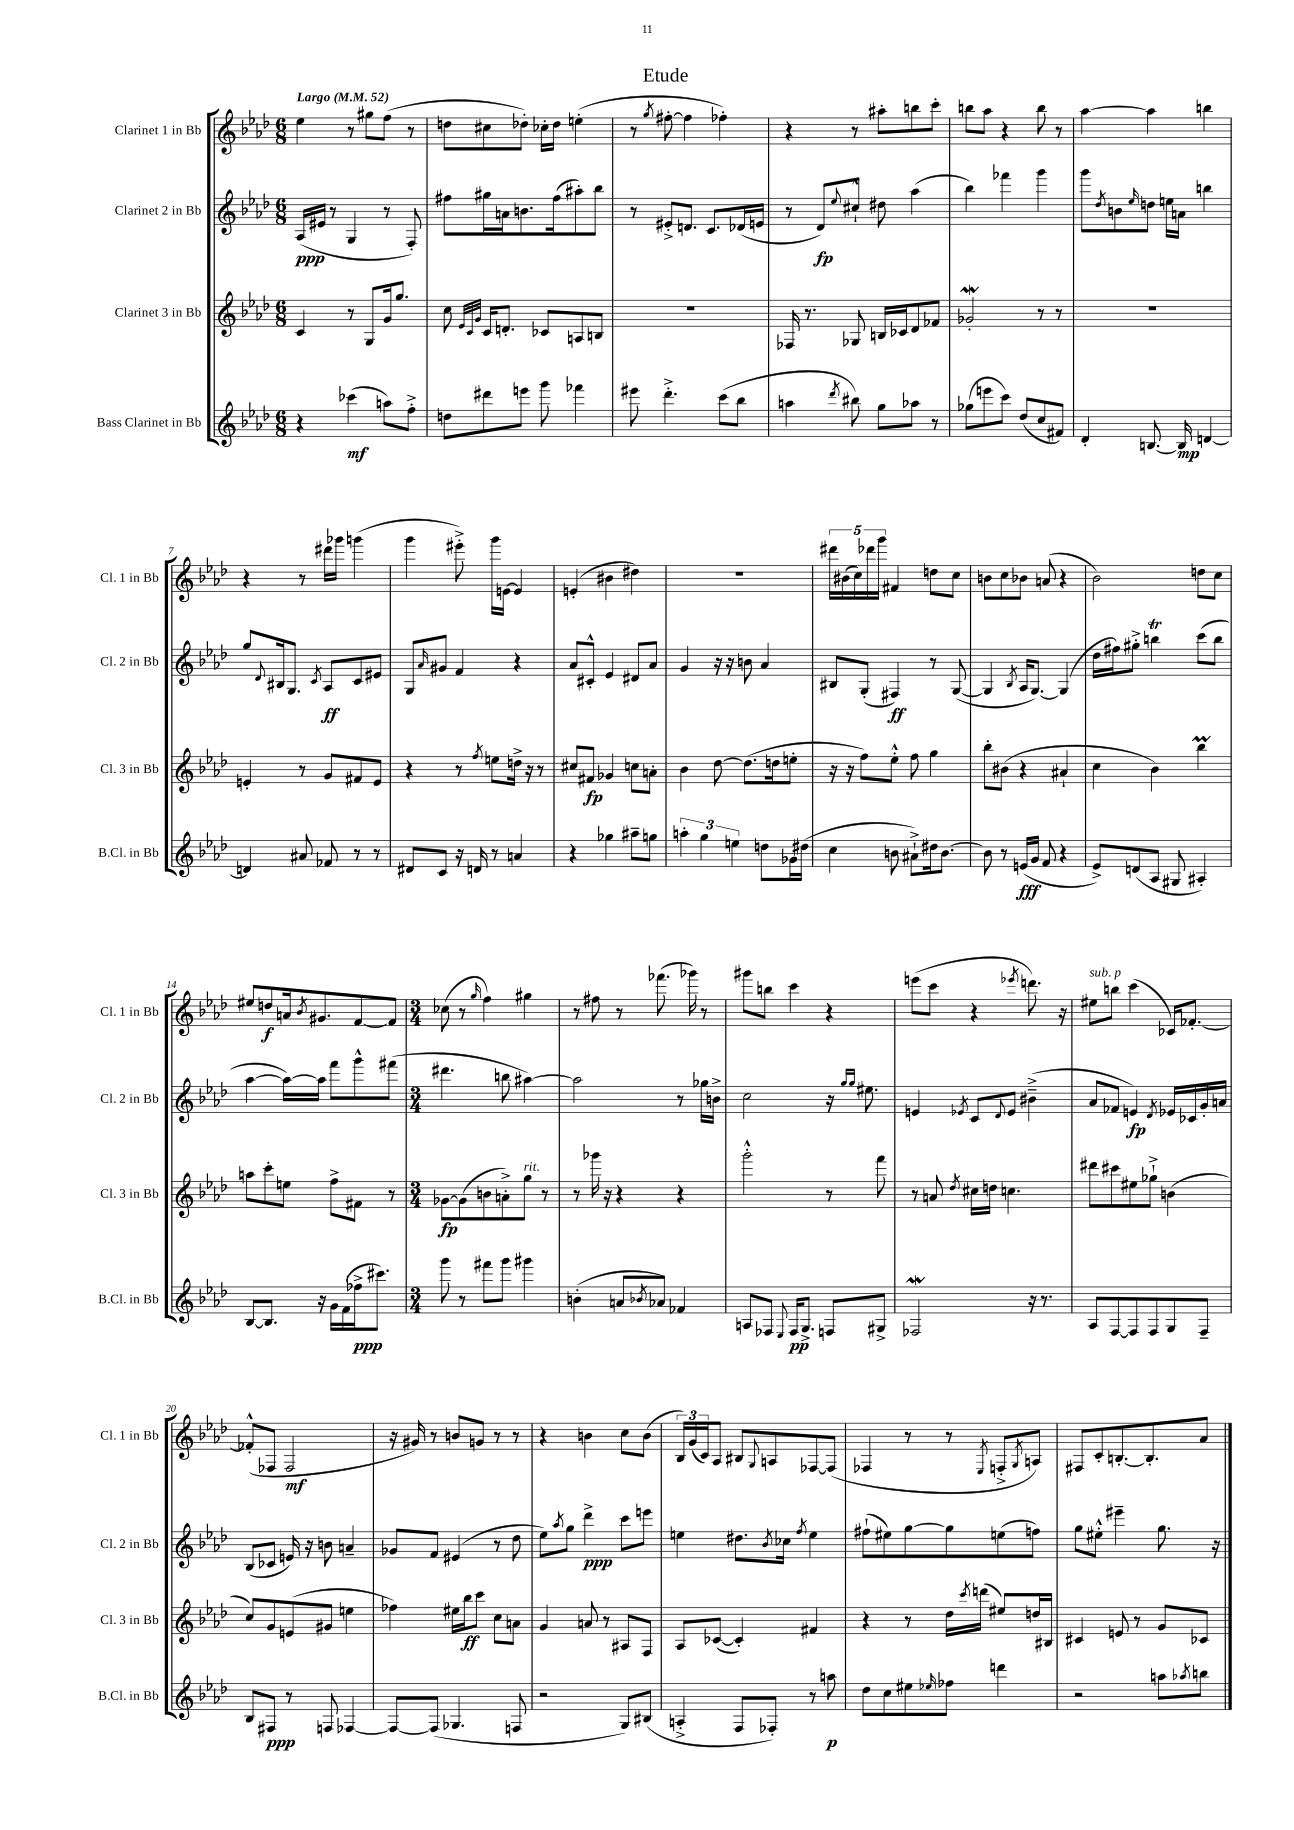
\header { title = "Etude" }
<<
\new StaffGroup <<
\new Staff = "s0" \with { instrumentName = "Clarinet 1 in Bb" shortInstrumentName = "Cl. 1 in Bb" } {
    \clef treble \key aes \major \numericTimeSignature \time 6/8 \tempo "Largo" 4 = 52
    ees''4 r8 gis''8 f''8( r8 |
    d''8 cis''8 des''8-.) ces''16-. des''16 e''4-.( |
    r8 \acciaccatura { g''8 } fis''8~-. fis''4 fes''4-.) |
    r4 r8 ais''8-. b''8 c'''8-. |
    b''8 aes''8 r4 b''8 r8 |
    aes''4~ aes''4 b''4 |
    r4 r8 dis'''16 ges'''16 g'''4( |
    g'''4 eis'''8-.->) g'''16 e'16~ e'4 |
    e'4-.( bis'4 dis''4) |
    R2. |
    \tuplet 5/4 { dis'''16 bis'16( c''16) des'''16 g'''16 } fis'4 d''8 c''8 |
    b'8 c''8 bes'8 a'8( r4 |
    bes'2) d''8 c''8 |
    eis''8 d''8\f a'16 \acciaccatura { bes'8 } gis'8. f'8~ f'8 |
    \numericTimeSignature \time 3/4 ces''8( r8 \grace { g''16 } f''4) gis''4 |
    r8 fis''8 r8 fes'''8.( ges'''16) r8 |
    gis'''8 b''8 c'''4 r4 |
    e'''8( c'''8 r4 \acciaccatura { ees'''8 } d'''8.) r16 |
    eis''8^\markup { \italic "sub. p" } b''8 c'''4( ces'16) fes'8.~-. |
    fes'8-.-^( fes8 fes2\mf |
    r16 gis'16) r8 b'8 g'8 r8 r8 |
    r4 b'4 c''8 b'8( |
    \tuplet 3/2 { bes16) g'16( c'16) } aes8 bis8 \appoggiatura { g8 } a8 fes8~ fes8( |
    fes4 r8 r8 \acciaccatura { ees8 } f8-.-> \acciaccatura { g8 } a8) |
    fis8 c'8-. b8.~-. b8.-. aes'8 \bar "|." |
}
\new Staff = "s1" \with { instrumentName = "Clarinet 2 in Bb" shortInstrumentName = "Cl. 2 in Bb" } {
    \clef treble \key aes \major \numericTimeSignature \time 6/8
    aes16\ppp( eis'16 r8 g4 r8 f8-.) |
    fis''8 gis''16 a'16 b'8. fis''16( ais''8-.) bes''8 |
    r8 eis'8-.-> d'8. c'8. des'16( e'16 |
    r8 des'8\fp) \appoggiatura { ees''8 } cis''8-!-^ dis''8 aes''4( |
    bes''4) fes'''4 g'''4 |
    g'''8 \acciaccatura { des''8 } b'8 \grace { ees''16 } d''8 e''16 a'16 b''4 |
    g''8 \appoggiatura { des'8 } bis16 g8. \acciaccatura { c'8 } aes8\ff c'8 eis'8 |
    g8 \grace { aes'16 } gis'8 f'4 r4 |
    aes'8 cis'8-.-^ ees'4 dis'8 aes'8 |
    g'4 r16 r16 b'8 aes'4 |
    bis8 g8-.( fis4\ff) r8 g8~( |
    g4 \acciaccatura { bes8 } aes16 g8.~) g4( |
    des''16 fis''16) gis''8-.-> b''4\trill c'''8( b''8 |
    aes''4~ aes''16~) aes''16 f'''8 g'''8-^ fis'''8( |
    \numericTimeSignature \time 3/4 dis'''4. b''8 ais''4~) |
    ais''2 r8 ges''16 b'16-> |
    c''2 r16 \grace { g''16 g''16 } eis''8. |
    e'4 \acciaccatura { ees'8 } c'8 \appoggiatura { des'8 } ees'8 bis'4--->( |
    aes'8 fes'8 e'4\fp) \acciaccatura { des'8 } ees'16 ces'16 g'16-. a'16 |
    bes8( ces'8 e'16) r16 b'8 a'4-- |
    ges'8 f'8 eis'4( r8 des''8 |
    ees''8) \acciaccatura { aes''8 } g''8 des'''4->\ppp c'''8 e'''8 |
    e''4 dis''8. \acciaccatura { bes'8 } ces''16 \acciaccatura { f''8 } e''4 |
    fis''8-!( eis''8) g''8~ g''8 e''8( f''8) |
    g''8 eis''8-.-^ eis'''4-- g''8. r16 \bar "|." |
}
\new Staff = "s2" \with { instrumentName = "Clarinet 3 in Bb" shortInstrumentName = "Cl. 3 in Bb" } {
    \clef treble \key aes \major \numericTimeSignature \time 6/8
    c'4 r8 g8 g'16 g''8. |
    c''8 \grace { ees'32 c'32 g'32 } c'16 d'8.-. ces'8 a8 b8 |
    R2. |
    fes16 r8. ges8 b16 ces'16 des'8 fes'8 |
    ges'2-.\mordent r8 r8 |
    R2. |
    e'4-. r8 g'8 fis'8 e'8 |
    r4 r8 \acciaccatura { f''8 } e''8 d''16-> r16 r8 |
    cis''8 fis'8\fp ges'4 c''8 a'8-. |
    bes'4 des''8~ des''8.( d''16 e''8-. |
    r16 r16 f''8) ees''8-.-^ f''8 g''4 |
    bes''8-. bis'8( r4 ais'4-! |
    c''4 bes'4) bes''4\prall |
    a''8 c'''8-. e''8 f''8-> fis'8 r8 |
    \numericTimeSignature \time 3/4 ges'8~\fp ges'8( b'8 a'8-.->) g''8^\markup { \italic "rit." } r8 |
    r8 ges'''16 r16 r4 r4 |
    g'''2-.-^ r8 f'''8 |
    r8 a'8 \acciaccatura { des''8 } cis''16 d''16 c''4. |
    dis'''8 cis'''8 eis''8 ges''8-!-> b'4( |
    c''8) g'8 e'8( gis'8 e''4 |
    fes''4) eis''16 bes''16\ff c'''8 c''8 a'8 |
    g'4 a'8 r8 ais8 f8 |
    aes8 ces'8~( ces'4-.) fis'4 |
    r4 r8 des''16 \acciaccatura { c'''8 } d'''16( eis''8) d''16 bis16 |
    cis'4 e'8 r8 g'8 ces'8 \bar "|." |
}
\new Staff = "s3" \with { instrumentName = "Bass Clarinet in Bb" shortInstrumentName = "B.Cl. in Bb" } {
    \clef treble \key aes \major \numericTimeSignature \time 6/8
    r4 ces'''4\mf( a''8) f''8-.-> |
    d''8 dis'''8 e'''8 g'''8 fes'''4 |
    eis'''8 des'''4.-.-> c'''8( bes''8 |
    a''4 \acciaccatura { des'''8 } bis''8) g''8 aes''8 r8 |
    ges''8( e'''8 c'''8) des''8( c''8 fis'8) |
    des'4-. b8.~ b16\mp d'4~ |
    d'4 ais'8 fes'8 r8 r8 |
    dis'8 c'8 r16 d'16 r8 a'4 |
    r4 ges''4 ais''8-- g''8 |
    \tuplet 3/2 { a''4-. g''4 e''4 } d''8 ges'16 dis''16( |
    c''4 b'8 ais'8-!->) dis''16 b'8.~ |
    b'8 r8 e'16\fff( g'16 f'8 r4 |
    ees'8->) d'8( aes8 gis8 ais4-.) |
    bes8~ bes8. r16 g'16 f'16( fes''16->\ppp cis'''8.) |
    \numericTimeSignature \time 3/4 g'''8 r8 fis'''8 g'''8 gis'''4 |
    b'4-.( a'8 \acciaccatura { bes'8 } aes'8) fes'4 |
    a8 fes8 \appoggiatura { ees8 } fes16\pp g8.-> f8 gis8-> |
    fes2\mordent r16 r8. |
    aes8 f8~ f8 f8 g8 f8-- |
    bes8 fis8\ppp r8 f8 fes4~ |
    fes8~ fes8( ges4. f8 |
    r2 g8) bis8( |
    a4-.-> f8 fes8-.) r8 a''8\p |
    des''8 c''8 eis''8 \grace { ees''16 } fes''8 d'''4 |
    r2 a''8 \acciaccatura { aes''8 } b''8 \bar "|." |
}
>>
>>
